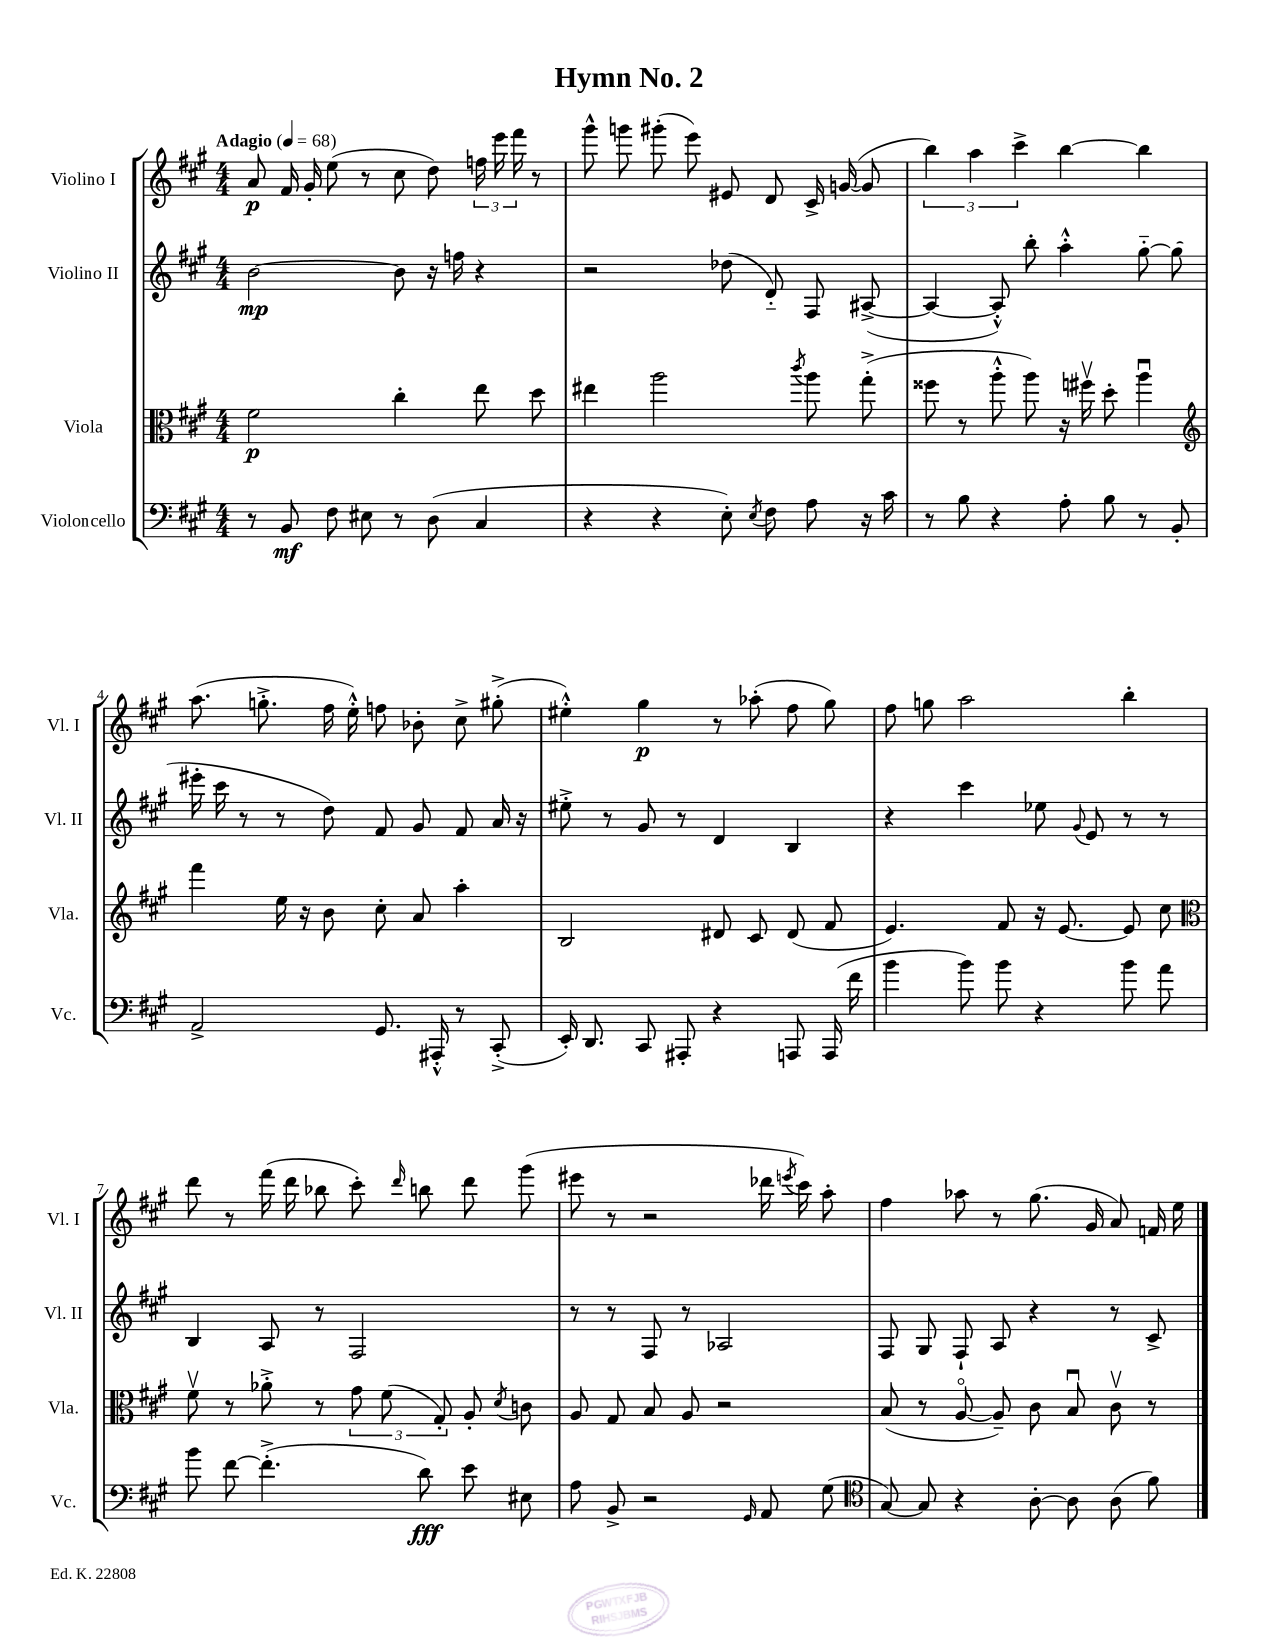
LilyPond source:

\header { title = "Hymn No. 2" }
<<
\new StaffGroup <<
\new Staff = "s0" \with { instrumentName = "Violino I" shortInstrumentName = "Vl. I" } {
    \clef treble \key a \major \numericTimeSignature \time 4/4 \tempo "Adagio" 4 = 68
    \autoBeamOff a'8\p fis'16 gis'16-. e''8( r8 cis''8 d''8) \tuplet 3/2 { f''16 e'''16 fis'''16 } r8 |
    gis'''8-^ g'''8 gis'''8-.( e'''8) eis'8 d'8 cis'16-> g'16~( g'8 |
    \tuplet 3/2 { b''4) a''4 cis'''4-> } b''4~ b''4 |
    a''8.( g''8.-.-> fis''16 e''16-.-^) f''8 bes'8-. cis''8-> gis''8-.->( |
    eis''4-.-^) gis''4\p r8 aes''8-.( fis''8 gis''8) |
    fis''8 g''8 a''2 b''4-. |
    d'''8 r8 fis'''16( d'''16 bes''8 cis'''8-.) \grace { d'''16 } b''8 d'''8 gis'''8( |
    eis'''8 r8 r2 des'''16 \acciaccatura { e'''8 } cis'''16) a''8-. |
    fis''4 aes''8 r8 gis''8.( gis'16 a'8) f'16 e''16 \bar "|." |
}
\new Staff = "s1" \with { instrumentName = "Violino II" shortInstrumentName = "Vl. II" } {
    \clef treble \key a \major \numericTimeSignature \time 4/4
    \autoBeamOff b'2~\mp b'8 r16 f''16 r4 |
    r2 des''8( d'8-_) fis8 ais8~->( |
    ais4~ ais8-.-^) b''8-. a''4-.-^ gis''8~-_ gis''8( |
    eis'''16-. cis'''16 r8 r8 d''8) fis'8 gis'8 fis'8 a'16 r16 |
    eis''8-.-> r8 gis'8 r8 d'4 b4 |
    r4 cis'''4 ees''8 \appoggiatura { gis'8 } e'8 r8 r8 |
    b4 a8 r8 fis2 |
    r8 r8 fis8 r8 aes2 |
    fis8 gis8 fis8-! a8 r4 r8 cis'8-> \bar "|." |
}
\new Staff = "s2" \with { instrumentName = "Viola" shortInstrumentName = "Vla." } {
    \clef alto \key a \major \numericTimeSignature \time 4/4
    \autoBeamOff fis'2\p cis''4-. e''8 d''8 |
    eis''4 a''2 \acciaccatura { cis'''8 } a''8 gis''8-.->( |
    fisis''8 r8 a''8-.-^ a''8) r16 fis''16\upbow d''8-. a''4\downbow |
    \clef treble fis'''4 e''16 r16 b'8 cis''8-. a'8 a''4-. |
    b2 dis'8 cis'8 dis'8( fis'8 |
    e'4.) fis'8 r16 e'8.~ e'8 cis''8 |
    \clef alto fis'8\upbow r8 aes'8-.-> r8 \tuplet 3/2 { gis'8 fis'8( gis8-.) } a8-. \acciaccatura { d'8 } c'8 |
    a8 gis8 b8 a8 r2 |
    b8( r8 a8~\flageolet a8--) cis'8 b8\downbow cis'8\upbow r8 \bar "|." |
}
\new Staff = "s3" \with { instrumentName = "Violoncello" shortInstrumentName = "Vc." } {
    \clef bass \key a \major \numericTimeSignature \time 4/4
    \autoBeamOff r8 b,8\mf fis8 eis8 r8 d8( cis4 |
    r4 r4 e8-.) \acciaccatura { e8 } fis8 a8 r16 cis'16 |
    r8 b8 r4 a8-. b8 r8 b,8-. |
    a,2-> gis,8. ais,,16-.-^ r8 cis,8-.->( |
    e,16-.) d,8. cis,8 ais,,8-. r4 a,,8 a,,16( fis'16 |
    b'4 b'8) b'8 r4 b'8 a'8 |
    b'8 fis'8~ fis'4.-.->( d'8\fff) e'8 eis8 |
    a8 b,8-> r2 \grace { gis,16 } a,8 gis8( |
    \clef tenor gis8~) gis8 r4 a8~-. a8 a8( fis'8) \bar "|." |
}
>>
>>
